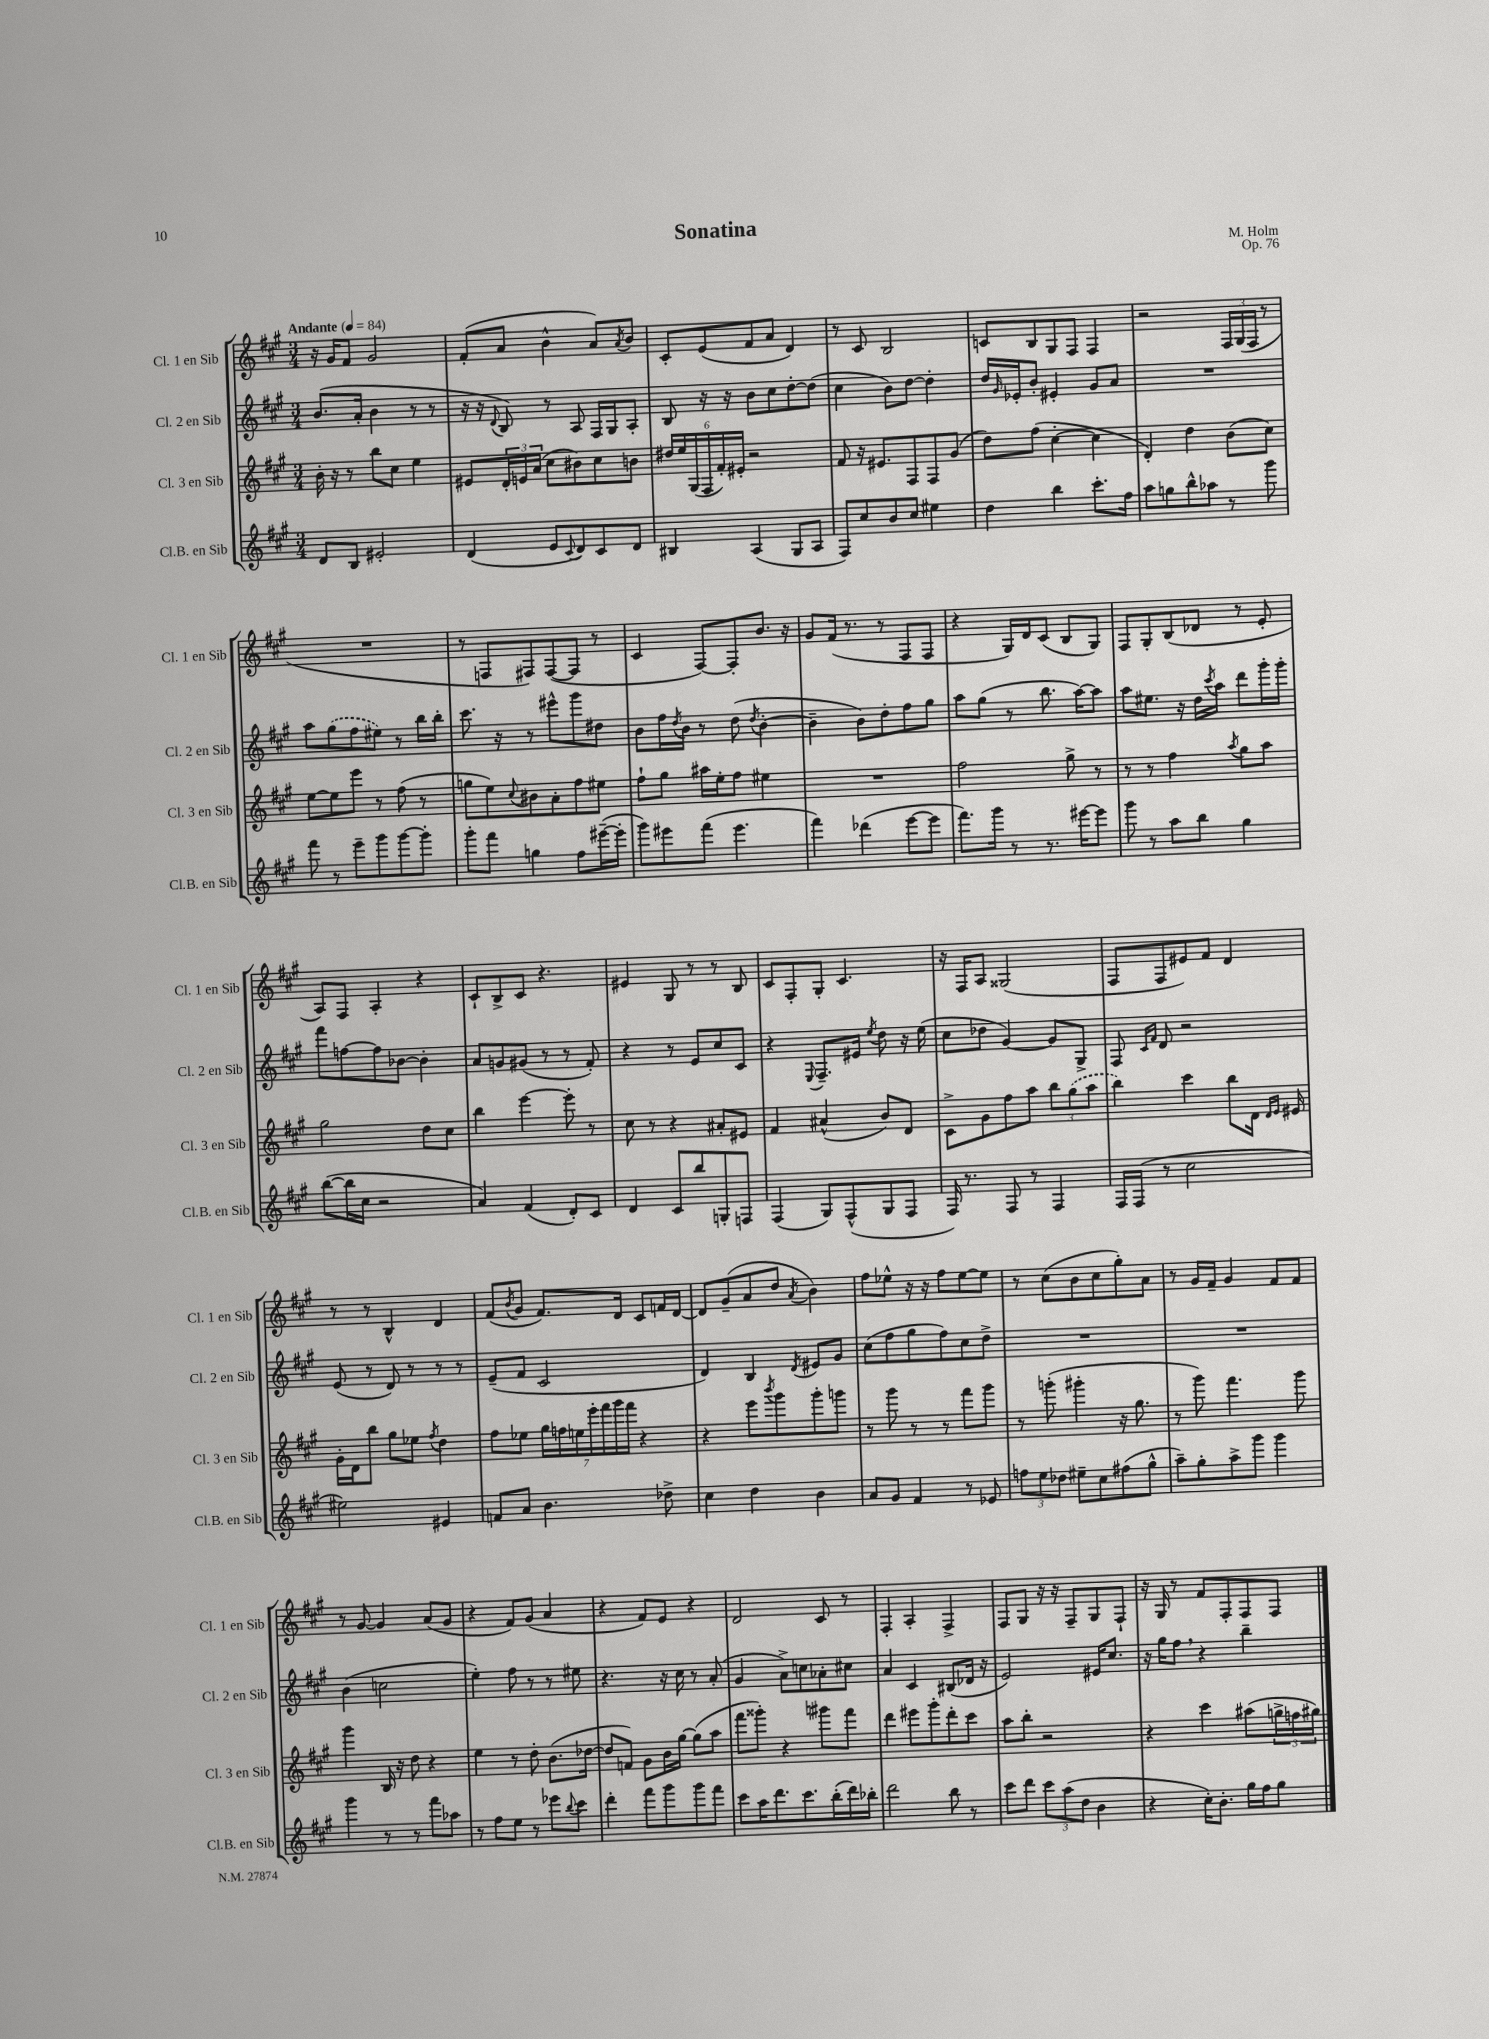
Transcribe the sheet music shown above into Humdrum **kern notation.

**kern	**kern	**kern	**kern
*part4	*part3	*part2	*part1
*staff4	*staff3	*staff2	*staff1
*I"Cl.B. en Sib	*I"Cl. 3 en Sib	*I"Cl. 2 en Sib	*I"Cl. 1 en Sib
*I'Cl.B. en Sib	*I'Cl. 3 en Sib	*I'Cl. 2 en Sib	*I'Cl. 1 en Sib
*clefG2	*clefG2	*clefG2	*clefG2
*k[f#c#g#]	*k[f#c#g#]	*k[f#c#g#]	*k[f#c#g#]
*M3/4	*M3/4	*M3/4	*M3/4
*MM84	*MM84	*MM84	*MM84
=1	=1	=1	=1
!	!	!	!LO:TX:a:B:t=Andante
8d/L	16b'\	(8.b/L	16r
.	16r	.	16g#/KL
8B/J	8r	.	8f#/J
.	.	16a'/Jk	.
2e#X'/	8bb\L	4b\	2g#/
.	8cc#\J	.	.
.	4ee\	8r	.
.	.	8r	.
=2	=2	=2	=2
(4d/	8e#X/L	16r	(8f#'/L
.	.	16r	.
.	.	8qqd/	.
.	24d'/L	8B/)	8a/J
.	24en/	.	.
.	(24a/JJ	.	.
8e/L	8cc#\L	8r	4b^^\
8qqc#/	.	.	.
8d/)	8b#X\)	8A/	.
8c#/	8cc#\	16F#/LL	8a/L)
.	.	16G#/J	.
.	.	.	8qa/
8d/J	8bn\J	8A'/J	8b/J
=3	=3	=3	=3
4B#X/	24dd#X/LL	8B/	8c#'/L
.	24ee/	.	.
.	(24G#/	.	.
.	24F#/	16r	(8e/
.	24f#'/)	.	.
.	.	16r	.
.	24e#X'/JJ	.	.
(4A/	2r	8b\L	8f#/
.	.	8cc#\	8a/J
8G#/L	.	[8dd'\	4d/)
8A/J	.	(8dd\J]	.
=4	=4	=4	=4
8F#/L)	8f#/	4cc#\	8r
8cc#/	16r	.	8c#/
.	8.e#X/L	.	.
8b/	.	8b\L)	2B/
8cc#/J	8F#/	[8dd\J	.
4ee#X\	8F#/	4dd'\]	.
.	(8g#/J	.	.
=5	=5	=5	=5
4dd\	8dd\L)	16dd/LL	8cn/L
.	.	16qqg#/	.
.	.	16e-X'/J	.
.	(8ff#\J	8b'/J	8B/
4bb\	[4cc#'\	4e#X'/	8G#/
.	.	.	8F#/J
8.ccc#'\L	4cc#\]	8g#/L	4F#/
.	.	8a/J	.
16ff#\Jk	.	.	.
=6	=6	=6	=6
8aa\L	4d'/)	2.r	2r
8ggn\	.	.	.
8bb^^\	4dd\	.	.
8aa-X\J	.	.	.
8r	(8b\L	.	24F#/LL
.	.	.	(24G#/
.	.	.	24F#/JJ
8ggg#\	8cc#\J)	.	8r
!!LO:LB:g=z
=7	=7	=7	=7
8fff#\	[8ee\L	8aa\L	2.r
8r	8ee\]	(8gg#\	.
8eee~\L	8eee\J	8ff#\	.
8ggg#\	8r	8ee#X\J)	.
[8ggg#\	(8ff#\	8r	.
8ggg#'\J]	8r	16bb\LL	.
.	.	16bb'\JJ	.
=8	=8	=8	=8
8ggg#'\L	8ggn\L	8.ccc#\	8r
8fff#\J	8ee\)	.	8Fn/L
.	.	16r	.
.	8qqcc#/	.	.
4ggn\	8b#X\	8r	8F#X/)
.	8a'\	8eee#X^^\L	([8F#/
8ff#\L	8ff#\	8ggg#\	8F#/J]
([16eee#X~\L	8ee#X\J	8dd#X\J	8r
16eee#'\JJ]	.	.	.
=9	=9	=9	=9
8ggg#\L)	8ff#`\L	8b\L	4c#/
8eee#X\	8gg#\J	16ff#\L	.
.	.	8qdd/	.
.	.	16b\JJ	.
(8fff#\J	16aa#X\LL	8r	[8F#/L)
.	16ee'\J	.	.
4.eee#\	8ff#\J	(8dd\	8F#'/]
.	.	8qdd/	.
.	4ee#X\	[4b'\	8.b/J
.	.	.	16r
=10	=10	=10	=10
4fff#\)	2.r	4b~\]	8g#/L
.	.	.	(16f#/Jk
.	.	.	8.r
(4ddd-X\	.	8b\L)	.
.	.	8dd'\	8r
[8eee\L	.	8ff#\	8F#/L
8eee\J]	.	8gg#\J	8F#/J
=11	=11	=11	=11
8.fff#\L)	2ff#\	8aa\L	4r
.	.	(8gg#\J	.
16ggg#\Jk	.	.	.
8r	.	8r	16G#/LL)
.	.	.	16d/J
8.r	.	8.bb\	(8c#/J
.	8gg#^\	.	8B/L
[16eee#X\KL	.	[16aa\KL)	.
8eee#\J]	8r	8aa\J]	8G#/J)
=12	=12	=12	=12
8ggg#\	8r	8aa\L	8F#/L
8r	8r	8.ee#X\J	8G#'/
8aa\L	4ff#\	.	(8B/
.	.	16r	.
8bb\J	.	16dd\LL	8d-X/J
.	.	8qccc#/	.
.	.	16aa\JJ	.
.	8qaa/	.	.
4gg#\	8gg#\L	8ddd\L	8r
.	8aa\J	16ggg#'\L	8e'/
.	.	16ggg#'\JJ	.
!!LO:LB:g=z
=13	=13	=13	=13
([8bb\L	2gg#\	8fff#\L	8A/L)
16bb\L]	.	[8ffn\	8F#/J
16cc#\JJ	.	.	.
2r	.	8ff\]	4A'/
.	.	[8b-X\J	.
.	8dd\L	4b-'\]	4r
.	8cc#\J	.	.
=14	=14	=14	=14
4a/)	4bb\	8a/L	8c#`/L
.	.	8gn/	8B^/
(4f#/	[4eee\	(8g#X/J	8c#/J
.	.	8r	4.r
8d'/L)	8eee'\]	8r	.
8c#/J	8r	8f#'/)	.
=15	=15	=15	=15
4d/	8cc#\	4r	4e#X/
.	8r	.	.
8c#/L	4r	8r	8G#/
8bb/	.	8e/L	8r
8Gn'/	8a#X'/L	8cc#/	8r
8Fn/J	8e#X/J	8c#/J	8B/
=16	=16	=16	=16
(4F#/	4f#/	4r	8c#/L
.	.	.	8F#'/
.	.	8qqE/	.
8G#/L)	(4a#X^^/	8.F#~/L	8G#'/J
(8F#^^/	.	.	4.c#/
.	.	16e#X/Jk	.
.	.	8qee/	.
8G#/	8b/L)	8dd\	.
8F#/J	8d/J	16r	.
.	.	(16ee\	.
=17	=17	=17	=17
16F#/)	8c#^\L	8cc#\L	16r
8.r	.	.	16F#/KL
.	8g#\	8dd-X\J	8A/J
8F#/	8ff#\	[4g#/)	(2G##X/
8r	8aa\J	.	.
4F#/	12bb\L	8g#/L]	.
.	(12gg#\	.	.
.	.	8G#^/J	.
.	12aa\J	.	.
=18	=18	=18	=18
16F#/LL	4bb\)	8F#/	8F#/L
(16F#/JJ	.	.	.
.	.	16qqc#/LL	.
.	.	16qqf#/JJ	.
8r	.	8d/	8F#/
2cc#\	4ccc#\	2r	8e#X/)
.	.	.	8f#/J
.	8bb\L	.	4d/
.	16d\Jk	.	.
.	16qqd/LL	.	.
.	16qqe/JJ	.	.
.	16e#X/	.	.
!!LO:LB:g=z
=19	=19	=19	=19
2ee#X\)	16g#'\LL	(8e/	8r
.	16d\J	.	.
.	8bb\J	8r	8r
.	8gg#\L	8d/)	4B^^/
.	8ee-X\J	8r	.
.	8qff#/	.	.
4e#X/	4dd\	8r	4d/
.	.	8r	.
=20	=20	=20	=20
8fn/L	8ff#\L	(8e~/L	(8f#/L
.	.	.	8qb/
8a/J	8ee-X\J	8f#/J	8g#/J
4.b\	28gg#\LL	2c#/	8.f#/L)
.	28ffn\	.	.
.	28een\	.	.
.	28eee'\	.	.
.	28fff#\	.	.
.	28ggg#\	.	.
.	.	.	16d/Jk
.	28fff#\JJ	.	.
.	4r	.	8c#/L
8dd-X^\	.	.	16fn/L
.	.	.	[16d/JJ
=21	=21	=21	=21
4cc#\	4r	4d/)	8d/L]
.	.	.	(8g#~/
4dd\	8eee\L	4B/	8a/
.	8qbbb/	.	.
.	8ggg#\	.	8dd/J
.	.	8qd/	8qa/
4b\	8ggg#'\	8e#X/L	4b\)
.	8gggn\J	8g#/J	.
=22	=22	=22	=22
8a/L	8r	(8cc#\L	8ff#\L
8g#/J	8ggg#\	8ff#\	8ee-X^^\J
4f#/	8r	8gg#\	16r
.	.	.	16r
.	8r	8ff#\)	8ff#\L
8r	8fff#\L	8cc#\	[8ee-\
8e-X/	8ggg#\J	8dd^\J	8ee-\J]
=23	=23	=23	=23
12ffn\L	8r	2.r	8r
12ee\	.	.	.
.	(8gggn'\	.	(8cc#\L
12dd-X\J	.	.	.
8ee#X~\L	4ggg#X'\	.	8b\
8cc#\	.	.	8cc#\
(8ff#X\	16r	.	8gg#'\)
.	8.gg#\	.	.
8gg#^^\J	.	.	8a\J
=24	=24	=24	=24
8aa~\L)	8r	2.r	8r
8gg#'\	8ggg#\)	.	16g#/LL
.	.	.	16f#~/JJ
8aa^\	4.fff#\	.	4g#/
8ggg#\J	.	.	.
4ggg#\	.	.	8f#/L
.	8ggg#\	.	8f#/J
!!LO:LB:g=z
=25	=25	=25	=25
4ggg#\	4ggg#\	(4b\	8r
.	.	.	[8g#/
8r	16B/	2ccn\	4g#/]
.	16r	.	.
8r	8dd\	.	.
8fff#\L	4r	.	(8a/L
8aa-X\J	.	.	8g#/J
=26	=26	=26	=26
8r	4ee\	4ee'\)	4r
8ff#\L	.	.	.
8ee\J	8r	8ff#\	8f#/L)
8r	8dd'\	8r	(8g#/J
8eee-X\L	(8.b\L	8r	4a/
8qqbb/	.	.	.
8ccc#\J	.	8ee#X\	.
.	[16dd-X\Jk	.	.
=27	=27	=27	=27
4ddd'\	8dd-/L]	4.r	4r
.	8fn/J)	.	.
8fff#\L	8g#\L	.	8f#/L)
8ggg#\	16b\L	16r	8e/J
.	[16gg#\JJ	16cc#\	.
8ggg#\	(8gg#\L]	8r	4r
8fff#\J	8aa\J	(8a'/	.
=28	=28	=28	=28
8ccc#\L	8fff#\L	4g#/	2d/
16aa\K	8ggg##X'\J)	.	.
8.ddd\	.	.	.
.	4r	8a^\L)	.
8.ccc#\	.	8ccn\	.
.	8ggg#X\L	8a-X'\	8c#/
(16bb'\L	.	.	.
16ddd\)	8fff#\J	8cc#X\J	8r
16bb-X'\JJ	.	.	.
=29	=29	=29	=29
2ddd\	4ddd\	4a/	4F#'/
.	8eee#X\L	4c#/	4A'/
.	8ggg#'\	.	.
8bb\	8ddd'\	(8B#X/L	4F#^/
8r	8ccc#\J	16d-X/Jk	.
.	.	16r	.
=30	=30	=30	=30
8ccc#\L	8aa\L	2e/)	8F#/L
8ddd\J	8bb'\J	.	8G#/J
12ccc#\L	2r	.	16r
.	.	.	16r
(12aa\	.	.	.
.	.	.	8F#~/L
12dd\J	.	.	.
4b\	.	16e#X/KL	8G#/
.	.	8.cc#/J	.
.	.	.	8F#`/J
=31	=31	=31	=31
4r	4r	16r	16r
.	.	16gg#\KL	16G#/
.	.	8ff#,\J	8r
16cc#'\KL)	4ccc#\	4r	8f#/L
8.b'\J	.	.	.
.	.	.	8F#'/
16gg#\LL	(8aa#X\L	4bb~\	8F#/
16ff#\J	.	.	.
8gg#\J	24ggn^\L	.	8F#/J
.	24ffn\	.	.
.	24gg#X\JJ)	.	.
==	==	==	==
*-	*-	*-	*-
